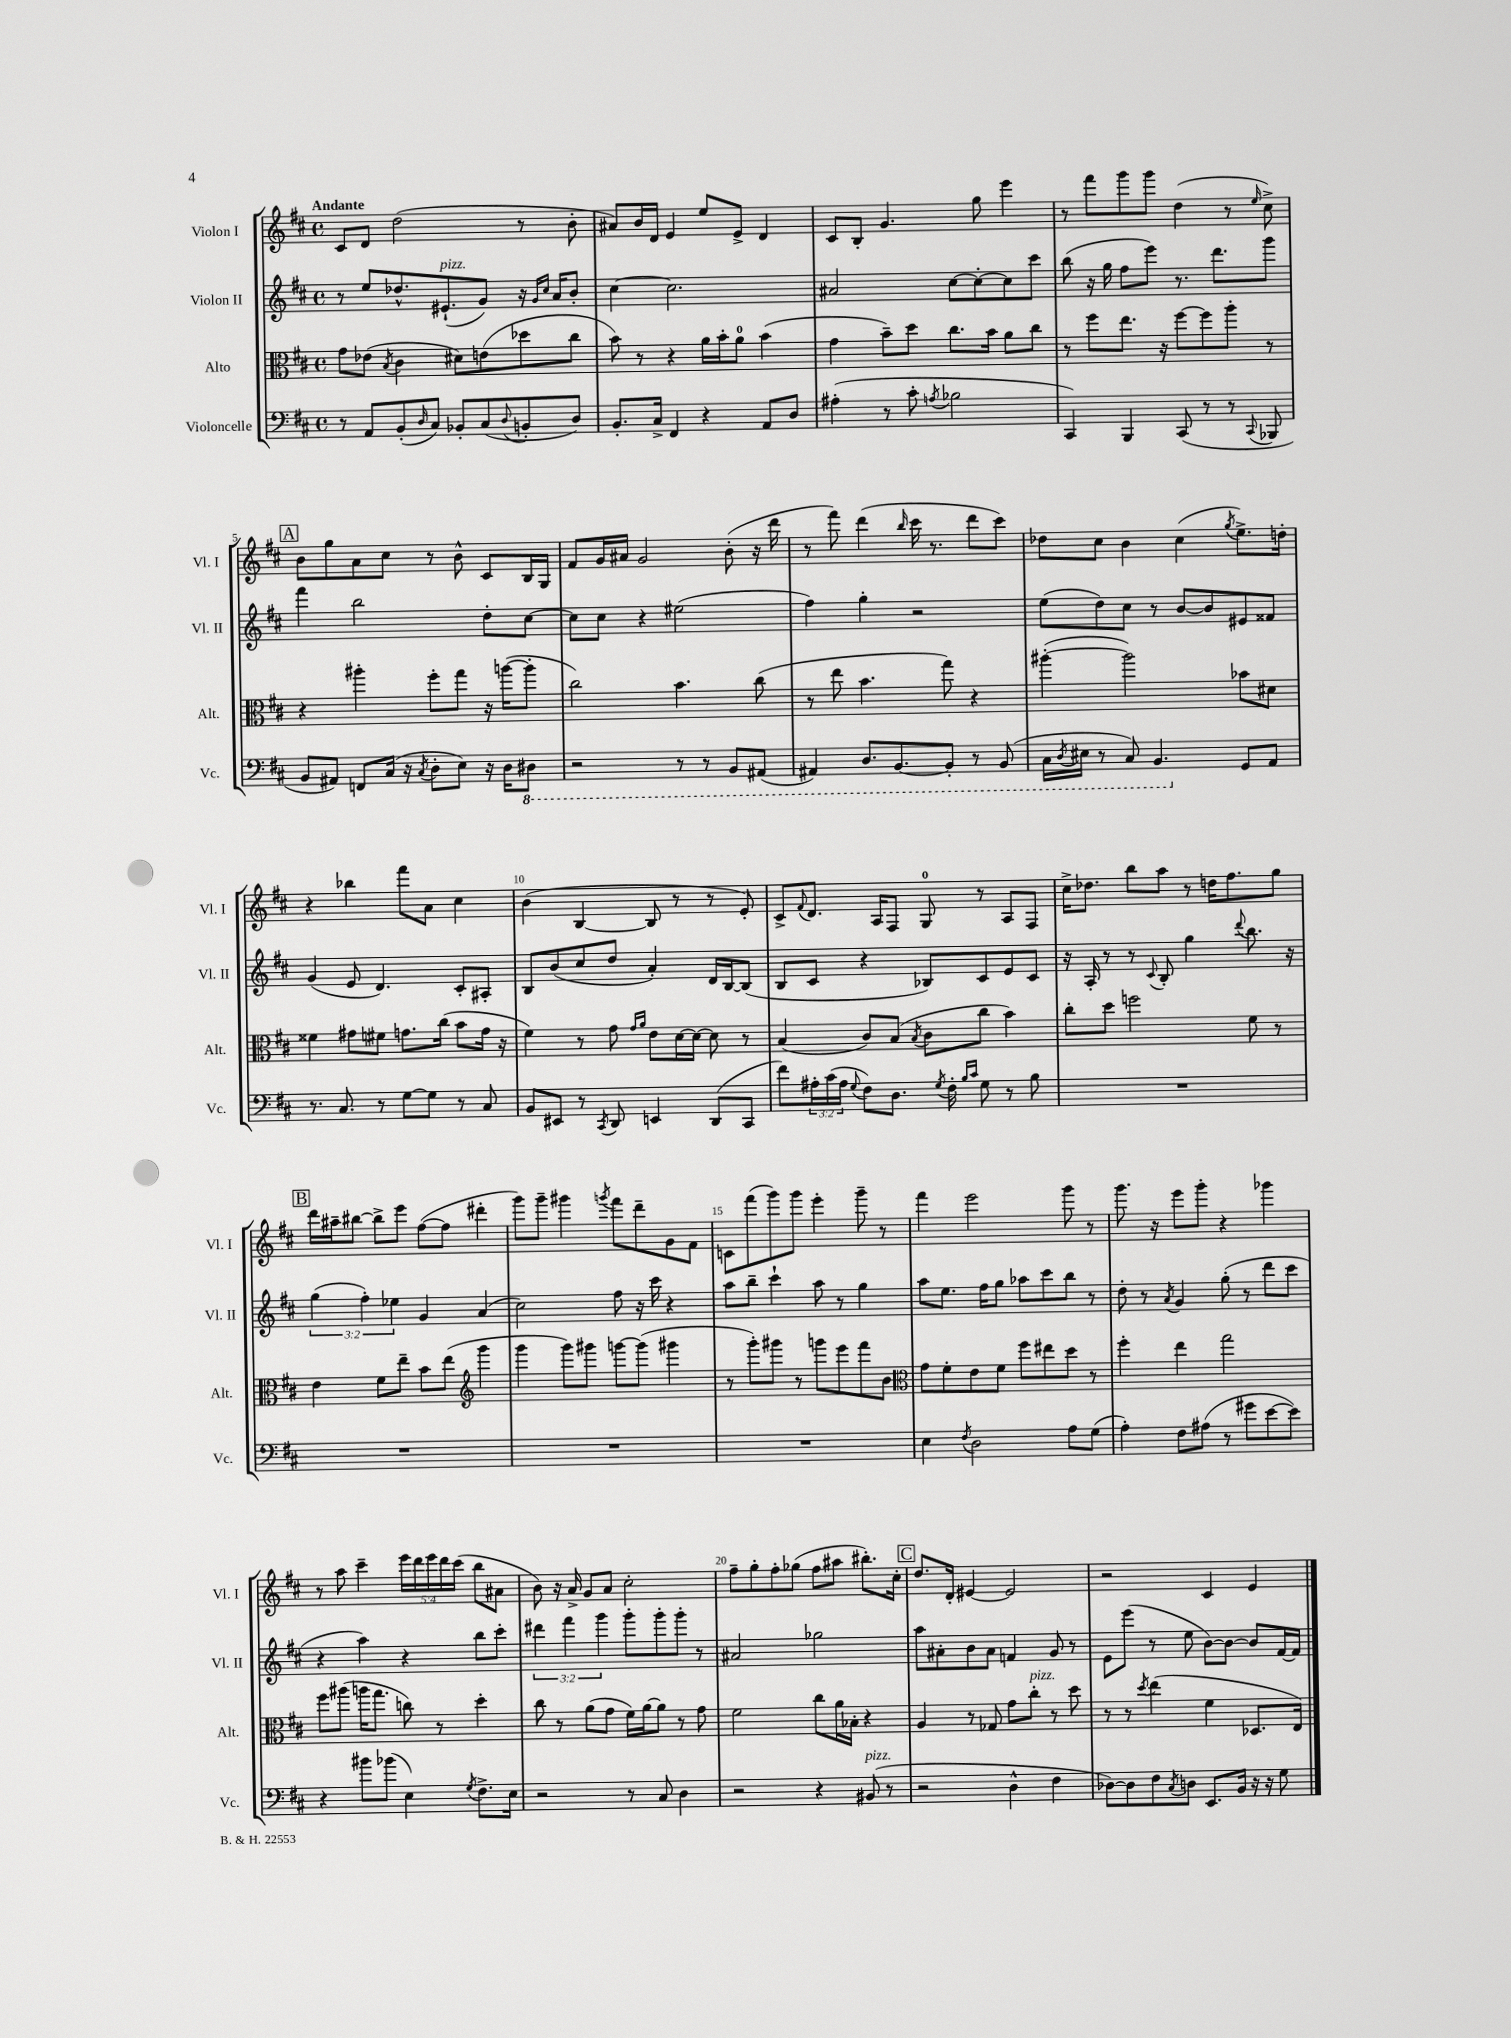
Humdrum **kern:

**kern	**kern	**kern	**kern
*staff4	*staff3	*staff2	*staff1
*clefF4	*clefC3	*clefG2	*clefG2
*k[f#c#]	*k[f#c#]	*k[f#c#]	*k[f#c#]
*M4/4	*M4/4	*M4/4	*M4/4
*met(c)	*met(c)	*met(c)	*met(c)
8r	8g	8r	8c#
8AA	(8e-	8ee	8d
.	8qB	.	.
(8BB'	4c#	8.dd-^^	(2dd
16qqD	.	.	.
8C#)	.	.	.
.	.	(8.e#`	.
8BB-'	8d#)	.	.
(8C#	(8e	8g)	.
8qqD	.	.	.
8BB'	8dd-	16r	8r
.	.	16qqg	.
.	.	16qqcc#	.
.	.	16a	.
8D)	8cc#	8b'	8b'
=	=	=	=
8.BB'	8b)	[4cc#	8a#)
.	8r	.	16b
16C#^	.	.	16d
4FF#	4r	2.cc#]	4e
4r	16a	.	8ee
.	16b'	.	.
.	8a	.	8e^
8AA	(4b	.	4d
8D	.	.	.
=	=	=	=
(4A#'	4g	2a#	8c#
.	.	.	8B'
8r	8b~)	.	4.g
8c#'	8dd	.	.
8qA	.	.	.
2B-	8.cc#	[8cc#	.
.	.	8cc#'_	8gg
.	16b	.	.
.	8a	8cc#]	4eee
.	8cc#	8ccc#	.
=	=	=	=
4CC#)	8r	(8bb	8r
.	8ff#	16r	8fff#
.	.	16gg	.
4BBB	8.ee	8ff#	8ggg
.	.	8eee)	8ggg
.	16r	.	.
(8CC#	[8ff#	8.r	(4dd
8r	8ff#]	.	.
.	.	8.ddd	.
8r	8aa'	.	8r
8qqCC#	.	.	16qqee
8BBB-	8r	8ggg	8cc#^)
=	=	=	=
8BB	4r	4fff#	8b
8AA#)	.	.	8gg
8FF	4aa#'	2bb	8a
(16C#	.	.	8cc#
16r	.	.	.
8qC#	.	.	.
8D'	8ff#'	.	8r
8E)	8gg	.	8b^^
16r	16r	8dd'	8c#
16D	([16aa	.	.
8DD#	8aa']	[8cc#	16B
.	.	.	16G
=	=	=	=
2r	2cc#)	8cc#]	8f#
.	.	8cc#	16g
.	.	.	16a#
.	.	4r	2g
8r	4.b	(2ee#	.
8r	.	.	.
8BBB	.	.	(8b'
(8AAA#	(8cc#	.	16r
.	.	.	16ddd
=	=	=	=
4AAA#)	8r	4ff#)	8r
.	8ee	.	8fff#)
8.DD	4.b	4gg'	(4ddd
[8.BBB	.	.	.
.	.	.	16qqbb
.	.	2r	16ccc#
.	.	.	8.r
8BBB']	8gg)	.	.
8r	4r	.	8ddd
(8BBB	.	.	8ccc#)
=	=	=	=
16CC#	([4aa#'	(8ee	8dd-
8qDD	.	.	.
16EE#	.	.	.
8r	.	8dd)	8cc#
8CC#)	2aa#])	8cc#	4b
4.BBB	.	8r	.
.	.	[8b	(4cc#
.	.	8b]	.
.	.	.	8qgg
8GG	8b-	8e#	8.ee^)
8AA	8d#	8f##	.
.	.	.	16dd'
=	=	=	=
8.r	4f##	(4g	4r
8.C#	.	.	.
.	8g#	8e	4bb-
8r	8f#	4.d)	.
[8G	8.g	.	8fff#
8G]	.	.	8a
.	(16cc#	.	.
8r	8b	8c#'	4cc#
8C#	16g	8A#'	.
.	16r	.	.
=	=	=	=
8BB	4f#)	8B	(4b
8EE#	.	(8b	.
8r	8r	8cc#	[4B
8qCC#	.	.	.
8DD	8g	8dd	.
.	16qqg	.	.
.	16qqa	.	.
4EE	8e	4a')	8B]
.	[16d	.	8r
.	16d_	.	.
(8DD	8d]	16d	8r
.	.	[16B	.
8CC#	8r	(8B]	8e')
=	=	=	=
8f#)	(4B	8B	8c#^
.	.	.	8qqf#
24A#'	.	8c#	8.d
(24c#	.	.	.
24A#	.	.	.
8qqG	.	.	.
8F#)	8c#)	4r	.
.	.	.	16A
8.D	(8B	.	8F#
.	8qB	.	.
.	8c#	8B-)	8G
8qG	.	.	.
16F#'	.	.	.
16qqB	.	.	.
16qqc#	.	.	.
8G	8cc#	8c#	8r
8r	4b)	8e	8A
8B	.	8c#	8F#
=	=	=	=
1r	8cc#'	16r	16cc#^
.	.	16A'	8.dd-
.	8dd	8r	.
.	2ff	8r	8bb
.	.	8qqc#	.
.	.	8B'	8aa
.	.	4gg	8r
.	.	.	16dd
.	.	.	8.ff#
.	.	8qqddd	.
.	8f#	8.bb	.
.	8r	.	8gg
.	.	16r	.
=	=	=	=
1r	4e	(6gg	16ddd
.	.	.	16aa#~
.	.	.	[8bb#
.	.	6ff#')	.
.	8f#	.	8bb#^]
.	.	6ee-	.
.	8ee~	.	8eee
.	8b	4g	([8ff#
.	(8ee	.	8ff#]
*	*clefG2	*	*
.	4ggg	(4a	4ddd#'
=	=	=	=
1r	4ggg	2cc#)	8ggg)
.	.	.	8ggg~
.	8ggg)	.	4ggg#
.	8ggg#	.	.
.	.	.	8qggg
.	[8ggg	8ff#	8fff#
.	(8ggg]	16r	8ddd~
.	.	16ccc#	.
.	4ggg#	4r	8g
.	.	.	8f#
=	=	=	=
1r	8r	8aa	8c
.	8ggg')	8bb~	(8fff#
.	8ggg#	4ccc#`	8ggg)
.	8r	.	8ggg
.	8ggg	8aa	4eee'
.	8eee	8r	.
.	8fff#	4gg	8ggg~
.	8b	.	8r
=	=	=	=
*	*clefC3	*	*
4E	8g	8aa	4fff#
.	8f#'	8.ee	.
8qF#	.	.	.
2D	8e	.	2eee
.	.	16ff#	.
.	8f#	8gg	.
.	8ff#	8aa-	.
.	8ee#	8ccc#	.
8A	8dd	8bb	8ggg
(8G	8r	8r	8r
=	=	=	=
4A')	4ff#'	8dd'	8.ggg
.	.	8r	.
.	.	.	16r
.	.	8qa	.
8F#	4ee	4g	8eee
(8A#	.	.	8ggg'
8r	2gg	(8gg'	4r
8g#	.	8r	.
[8e	.	8ddd	4ggg-
8e])	.	8ccc#	.
=	=	=	=
4r	8ff#	4r	8r
.	(8aa#	.	8aa
8b#	16aa	4aa)	4ccc#~
.	8.gg	.	.
(8b-	.	.	.
4E)	8cc)	4r	20eee
.	.	.	20ddd
.	.	.	20eee
.	8r	.	.
.	.	.	20ddd
.	.	.	(20ccc#
8qG	.	.	.
8.F#^	4dd'	8bb	8bb
.	.	8ccc#'	8a#
16E	.	.	.
=	=	=	=
2r	8cc#	6ddd#	8b)
.	8r	.	16r
.	.	6fff#	.
.	.	.	16a^
.	(8a	.	8g
.	.	6ggg	.
.	8g	.	8a
8r	16f#)	8ggg'	2cc#'
.	[16a	.	.
8C#	8a]	8ggg'	.
4D	8r	8ggg'	.
.	8g	8r	.
=	=	=	=
2r	2f#	2a#	8ff#~
.	.	.	8gg'
.	.	.	8ff#'
.	.	.	(8gg-
4r	8cc#	2gg-	8ff#
.	16a	.	8aa#
.	16B-'	.	.
(8BB#	4r	.	8.bb#')
8r	.	.	.
.	.	.	16cc#'
=	=	=	=
2r	4A	8aa	8.dd
.	.	8a#'	.
.	.	.	16d'
.	8r	8b	[4e#
.	8G-	8a#	.
4D^^	8g	4f	2e#]
.	8cc#'	.	.
4F#	8r	8g	.
.	8dd	8r	.
=	=	=	=
[8D-)	8r	8e	2r
8D-]	8r	(8eee	.
.	8qdd	.	.
8F#	(4ee	8r	.
8qC#	.	.	.
8D	.	8ee	.
8.EE	4f#	[8b)	4c#
.	.	8b_	.
16BB	.	.	.
16r	8.D-	8b]	4e
16r	.	.	.
8G	.	[16f#	.
.	16E)	16f#]	.
==	==	==	==
*-	*-	*-	*-
